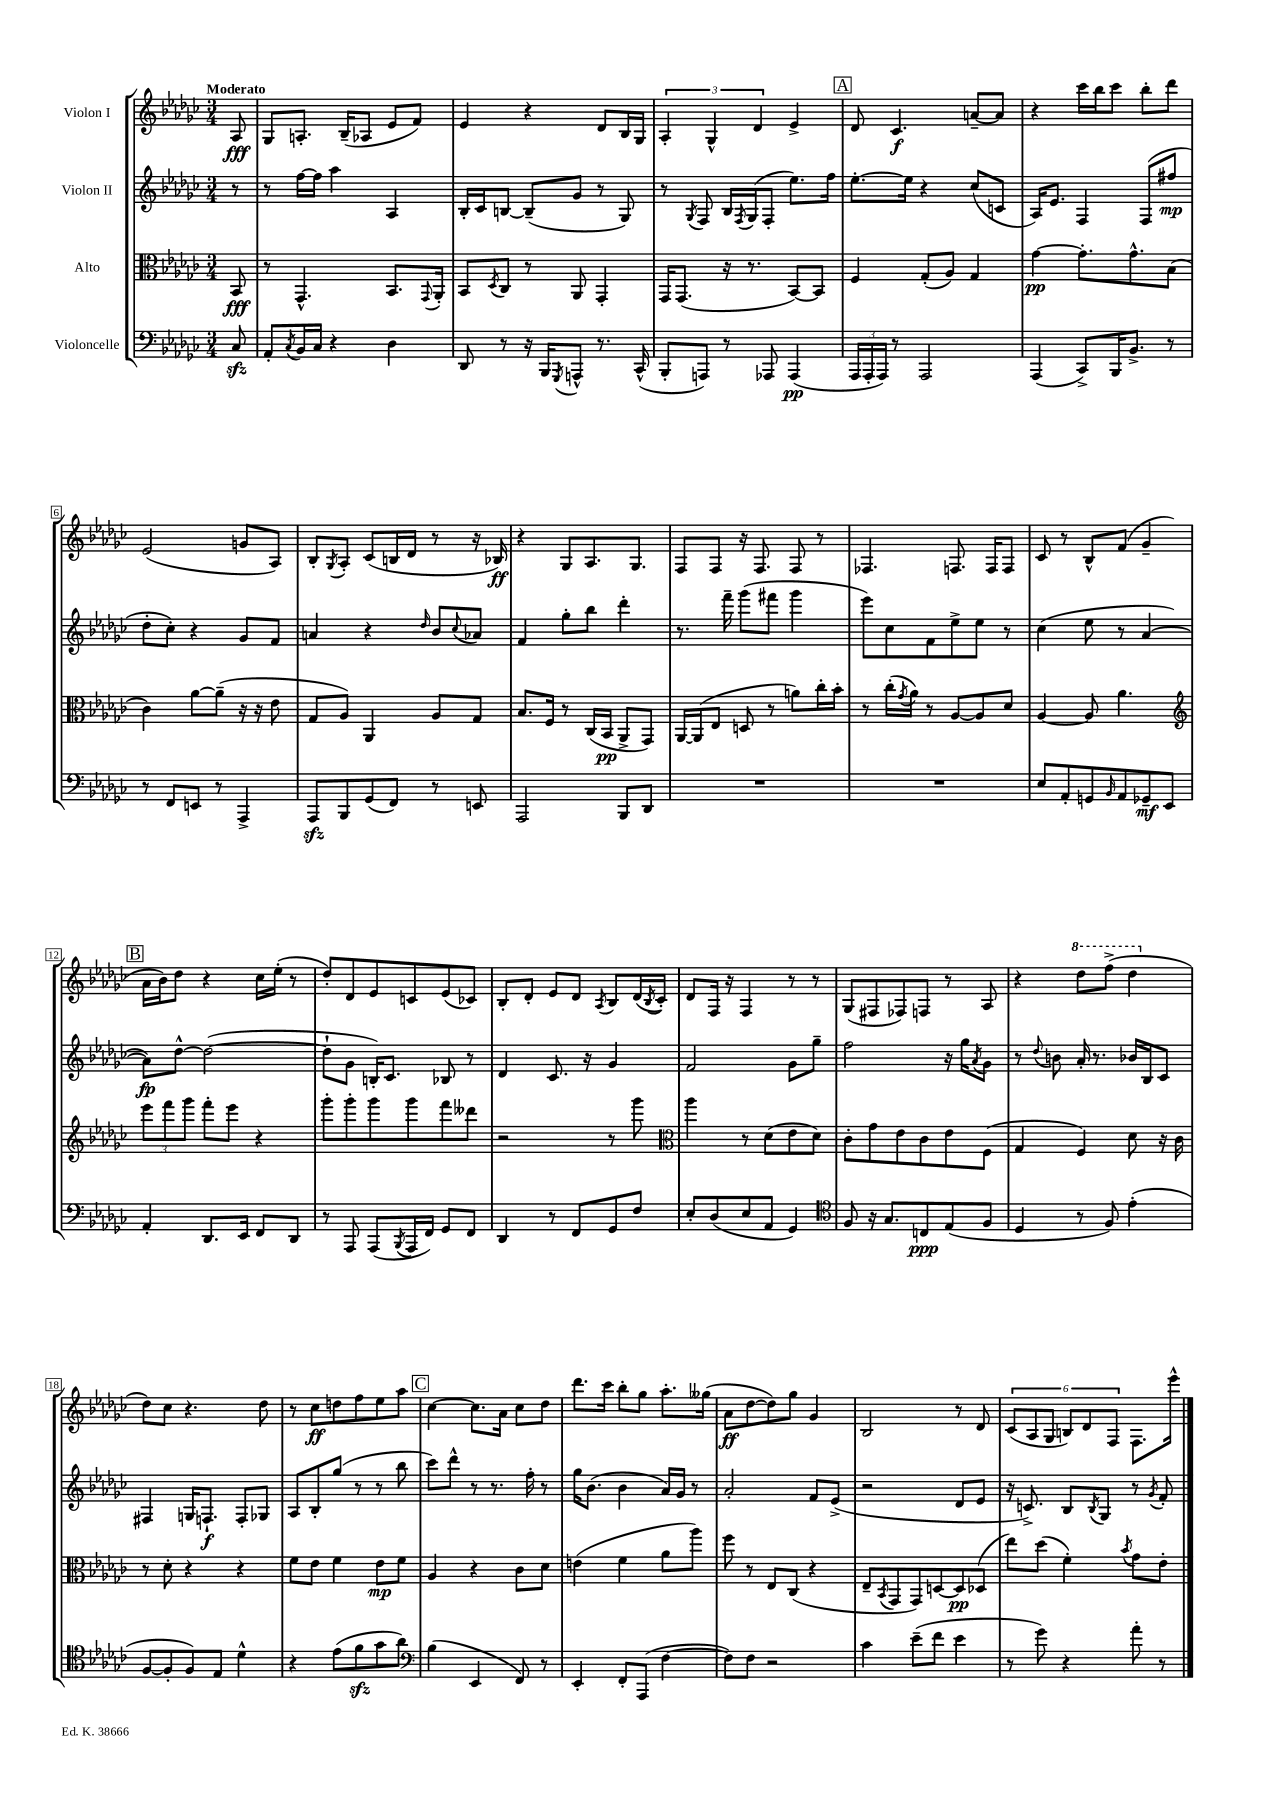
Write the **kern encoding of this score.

**kern	**kern	**kern	**kern
*staff4	*staff3	*staff2	*staff1
*clefF4	*clefC3	*clefG2	*clefG2
*k[b-e-a-d-g-c-]	*k[b-e-a-d-g-c-]	*k[b-e-a-d-g-c-]	*k[b-e-a-d-g-c-]
*M3/4	*M3/4	*M3/4	*M3/4
8C-	8BB-	8r	8A-
=	=	=	=
8AA-'	8r	8r	8G-
8qC-	.	.	.
16BB-	4.GG-^^	[16ff	8.A'
16C-	.	16ff]	.
4r	.	4aa-	.
.	.	.	(16B-~
.	.	.	8A-
4D-	8.BB-	4A-	8e-
.	.	.	8f)
.	8qqGG-	.	.
.	16AA-'	.	.
=	=	=	=
8DD-	8BB-	16B-'	4e-
.	.	16c-	.
.	8qD-	.	.
8r	8C-	[8B	.
16r	8r	(8B~]	4r
16BBB-	.	.	.
8qGGG-	.	.	.
8AAA^^	8AA-	8g-	.
8.r	4GG-'	8r	8d-
.	.	8G-)	16B-
(16CC-^^	.	.	16G-
=	=	=	=
8BBB-'	16GG-	8r	6A-'
.	(8.GG-	.	.
.	.	8qG-	.
8AAA)	.	8F	.
.	.	.	6G-^^
8r	16r	16B-	.
.	.	8qF	.
.	8.r	(16G-	.
.	.	.	6d-
8AAA-	.	8F'	.
(4AAA-	[8BB-)	8.ee-)	4e-^
.	8BB-]	.	.
.	.	16ff	.
=	=	=	=
24AAA-	4F	[8.ee-'	8d-
24AAA-'	.	.	.
24AAA-)	.	.	.
8r	.	.	4.c-
.	.	16ee-]	.
2AAA-	(8G-'	4r	.
.	8A-)	.	.
.	4G-	(8cc-	[8a~
.	.	8c	8a]
=	=	=	=
(4AAA-	[4g-	16A-)	4r
.	.	8.e-	.
8CC-^)	8.g-']	4F	16ccc-
.	.	.	16bb-
16BBB-	.	.	8ccc-
8.BB-^	8.g-^^	.	.
.	.	(8F	8bb-'
8r	(8B-	8ff#	8ddd-
=	=	=	=
8r	4c-)	8dd-'	(2e-
8FF	.	8cc-')	.
8EE	[8a-	4r	.
8r	(8a-~]	.	.
4AAA-^	16r	8g-	8g
.	16r	.	.
.	8e-	8f	8A-)
=	=	=	=
8AAA-	8G-	4a	8B-'
.	.	.	8qG-
8BBB-	8A-)	.	8A-'
(8GG-	4AA-	4r	(8c-
8FF)	.	.	16B
.	.	.	16d-
.	.	16qqdd-	.
8r	8A-	8b-	8r
.	.	8qqcc-	.
8EE	8G-	8a-	16r
.	.	.	16B-)
=	=	=	=
2AAA-	8.B-	4f	4r
.	16F	.	.
.	8r	8gg-'	8G-
.	(16C-	8bb-	8.A-
.	16BB-	.	.
8BBB-	8AA-^	4ddd-'	.
.	.	.	8.G-
8DD-	8GG-)	.	.
=	=	=	=
2.r	[16AA-	8.r	8F
.	(16AA-]	.	.
.	8E-	.	8F
.	.	16fff~	.
.	8D	(8ggg-	16r
.	.	.	8.F
.	8r	8fff#	.
.	8a)	4ggg-	8F
.	16cc-'	.	8r
.	16b-'	.	.
=	=	=	=
2.r	8r	8eee-)	4.F-
.	(16cc-'	8cc-	.
.	8qg-	.	.
.	16a-)	.	.
.	8r	8f	.
.	[8A-	8ee-^	8.F
.	8A-]	8ee-	.
.	.	.	16F
.	8d-	8r	8F
=	=	=	=
8E-	[4A-	(4cc-	8c-
8AA-'	.	.	8r
8GG	8A-]	8ee-	8B-^^
16qqBB-	.	.	.
8AA-	4.a-	8r	(8f
8GG-~	.	[4a-	4g-~
8EE-	.	.	.
=	=	=	=
*	*clefG2	*	*
4AA-'	12eee-	8a-])	16a-
.	.	.	16b-)
.	12fff	.	.
.	.	[8dd-^^	8dd-
.	12ggg-	.	.
8.DD-	8fff'	(2dd-_	4r
.	8eee-	.	.
16EE-	.	.	.
8FF	4r	.	16cc-
.	.	.	(16ee-'
8DD-	.	.	8r
=	=	=	=
8r	8ggg-'	8dd-`]	8dd-')
8AAA-	8ggg-'	8g-	8d-
(8AAA-	8ggg-	16B')	8e-
.	.	8.c-	.
8qBBB-	.	.	.
16AAA-	8ggg-	.	8c
16FF)	.	.	.
8GG-	8fff	8B-	(8e-
8FF	8ddd--	8r	8c-)
=	=	=	=
4DD-	2r	4d-	8B-'
.	.	.	8d-'
8r	.	8.c-	8e-
8FF	.	.	8d-
.	.	16r	.
.	.	.	8qA-
8GG-	8r	4g-	8B-
8F	8ggg-	.	(16d-
.	.	.	8qB-
.	.	.	16c-')
=	=	=	=
*	*clefC3	*	*
8E-'	4aa-	2f	8d-
(8D-	.	.	16F
.	.	.	16r
8E-	8r	.	4F
8AA-	(8d-	.	.
4GG-)	8e-	8g-	8r
.	8d-)	8gg-~	8r
=	=	=	=
*clefC4	*	*	*
8F	8c-'	2ff	(8G-
16r	8g-	.	8F#
8.G-	.	.	.
.	8e-	.	8F-)
8C	8c-	.	8F
(8E-	8e-	16r	8r
.	.	16gg-	.
.	.	8qa-	.
8F	(8F	8g-	8A-
=	=	=	=
4D-	4G-	8r	4r
.	.	8qqdd-	.
.	.	8b	.
8r	4F)	16a-'	8ddd-
.	.	8.r	.
8F)	.	.	(8fff^
(4e-'	8d-	16b-	4ddd-
.	.	16B-	.
.	16r	8c-	.
.	16c-	.	.
=	=	=	=
[8F	8r	4F#	8dd-)
8F']	8d-'	.	8cc-
8F)	4r	16G	4.r
.	.	8.F`	.
8E-	.	.	.
4d-^^	4r	8F'	.
.	.	8G-	8dd-
=	=	=	=
4r	8f	8A-	8r
.	8e-	8B-'	8cc-
(8e-	4f	(8gg-	8dd
8f	.	8r	8ff
8g-	8e-	8r	8ee-
8a-)	8f	8bb-	8aa-
=	=	=	=
*clefF4	*	*	*
(4B-	4A-	8ccc-)	[4cc-
.	.	8ddd-^^	.
4EE-	4r	8r	8.cc-]
.	.	8.r	.
.	.	.	16a-
8FF)	8c-	.	8cc-
.	.	16ff'	.
8r	8d-	8r	8dd-
=	=	=	=
4EE-'	(4e	16gg-	8.ddd-
.	.	(8.b-	.
.	.	.	16ccc-
8FF'	4f	4b-	8bb-'
(8AAA-	.	.	8gg-
[4F	8a-	16a-)	8.aa-'
.	.	16g-	.
.	8aa-)	8r	.
.	.	.	(16gg--
=	=	=	=
8F])	8ff	2a-'	8a-
8F	8r	.	[8dd-
2r	8E-	.	8dd-])
.	(8C-	.	8gg-
.	4r	8f	4g-
.	.	(8e-^	.
=	=	=	=
4c-	8E-~	2r	2B-
.	8qBB-	.	.
.	8GG-	.	.
(8e-~	8GG-)	.	.
8f	[8D	.	.
4e-	8D]	8d-	8r
.	(8D-	8e-	8d-
=	=	=	=
8r	8ee-)	16r	(12c-
.	.	8.c^)	.
.	.	.	12A-
8g-)	(8dd-	.	.
.	.	.	12G-
4r	4f')	8B-	12B)
.	.	.	12d-
.	.	8qB-	.
.	.	8G-	.
.	.	.	12F
.	8qb-	.	.
8a-'	8g-	8r	8.F
.	.	8qg-	.
8r	8e-'	8f'	.
.	.	.	16eee-^^
==	==	==	==
*-	*-	*-	*-
